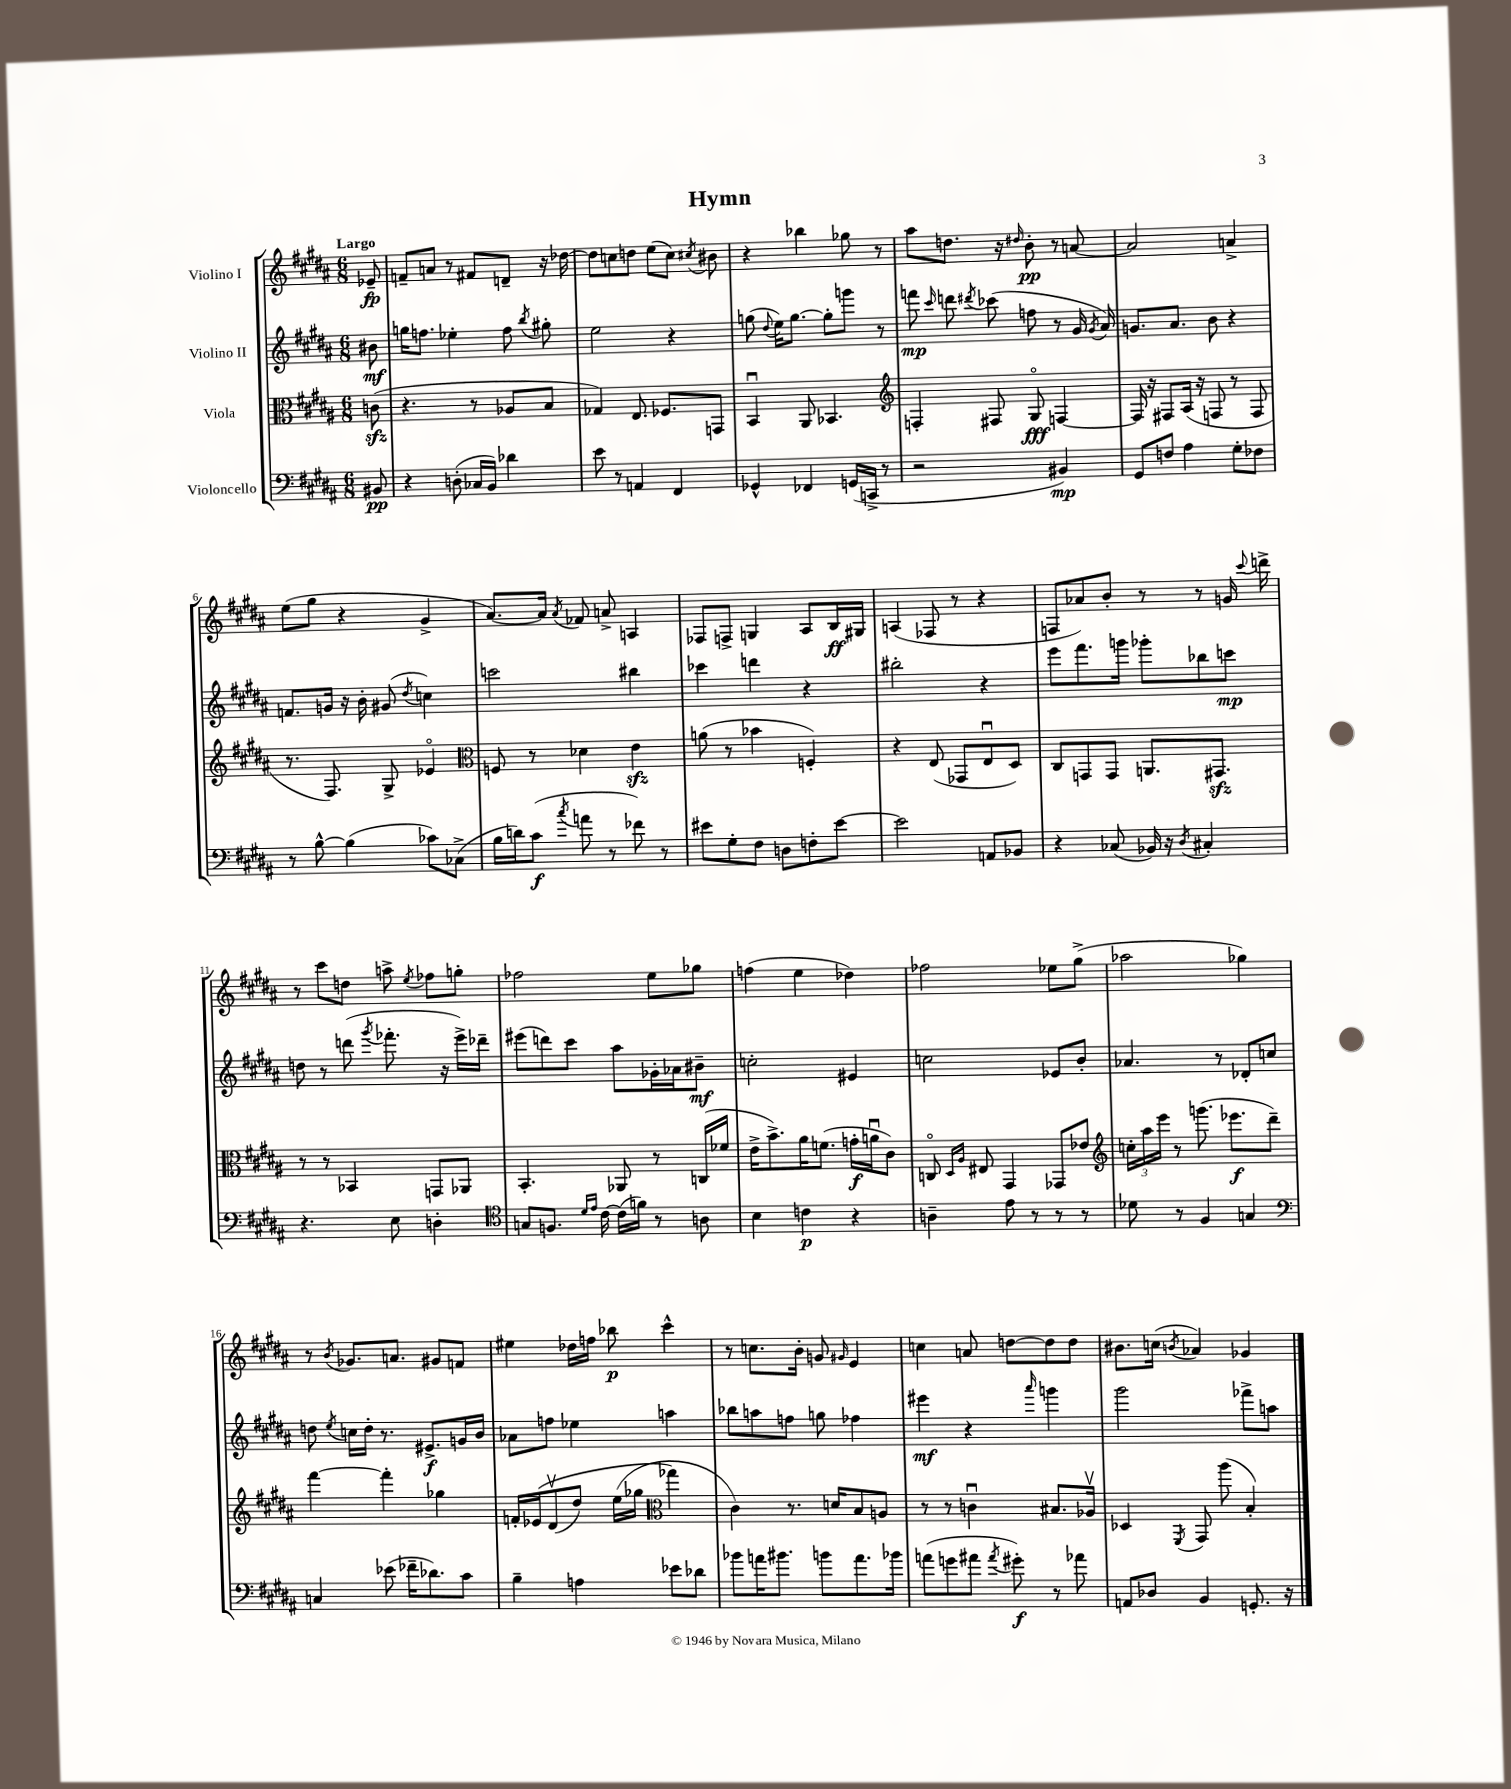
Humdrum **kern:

**kern	**kern	**kern	**kern
*staff4	*staff3	*staff2	*staff1
*clefF4	*clefC3	*clefG2	*clefG2
*k[f#c#g#d#a#]	*k[f#c#g#d#a#]	*k[f#c#g#d#a#]	*k[f#c#g#d#a#]
*M6/8	*M6/8	*M6/8	*M6/8
8BB#/	(8c\	8b#\	8e-~/
=	=	=	=
4r	4.r	16gg\LK	8f~/L
.	.	8.ff\J	.
.	.	.	8a/J
(8D'\	.	4ee-'\	8r
16C-/LL	8r	.	8f#/L
16BB/JJ)	.	.	.
4d-\	8A-/L	8ff\	8d~/J
.	.	8qbb/	.
.	8B/J	8gg#'\	16r
.	.	.	[16dd-\
=	=	=	=
8e\	4G-/)	2ee\	8dd-\]L
8r	.	.	8cc\
4AA/	8.E/	.	8dd\J
.	.	.	(8ee\L
.	8.F-/L	.	.
4FF#/	.	4r	8cc\J)
.	.	.	8qcc#/
.	8GG/J	.	8b#\
=	=	=	=
4GG-^^/	4BBu/	(8gg\	4r
.	.	8qqdd#/	.
.	.	16ee\LK)	.
.	.	[8.gg\J	.
4FF-/	8AA#/	.	4bb-\
.	4.BB-/	8gg'\]L	.
(16GG/LL	.	8ggg\J	8gg-\
16CC^/JJ	.	.	.
8r	.	8r	8r
=	=	=	=
*	*clefG2	*	*
2r	4F'/	8fff\	8aa#\L
.	.	16qqccc#/	.
.	.	8ddd\	8.dd\J
.	.	8qddd#/	.
.	8F#/	(8ccc-\	.
.	.	.	16r
.	.	.	16qqdd#/
.	8G#o/	8ff\	8b'\
4BB#/)	[4F/	8r	8r
.	.	16g#/	[8a/
.	.	8qg#/	.
.	.	16a#/)	.
=	=	=	=
8GG#/L	16F/]	8.g/L	2a/]
.	16r	.	.
8F/J	8F#/L	.	.
.	.	8.a#/J	.
4A#\	(16A#/Jk	.	.
.	16r	.	.
.	8F/	8b\	.
8G#'\L	8r	4r	4a^/
8F-\J	8F/	.	.
=	=	=	=
8r	8.r	8.f/L	(8ee\L
[8B^^\	.	.	8gg#\J
.	8.F#/)	16g/Jk	.
(4B\]	.	16r	4r
.	.	16b'\	.
.	8G#^/	(8g#/	.
.	.	8qdd#/	.
8c-\L)	4e-o/	4cc\)	4g#^/
(8C-^\J	.	.	.
=	=	=	=
*	*clefC3	*	*
16B\LL	8F/	2ccc\	[8.a#/L)
16d\J)	.	.	.
(8c#\J	8r	.	.
.	.	.	16a#/]Jk
8qcc#/	.	.	8qa#/
8a\	4d-\	.	8f-/
8r	.	.	8a^/
8f-\)	4e\	4bb#\	4A/
8r	.	.	.
=	=	=	=
8e#\L	(8a\	4ccc-\	8F-/L
8G#'\	8r	.	8F^/J
8F#\J	4b-\	4ddd\	4G/
8D\L	.	.	.
8F'\	4F'/)	4r	8A#/L
[8e#\J	.	.	16B/L
.	.	.	16G#/JJ
=	=	=	=
2e#\]	4r	2bb#'\	(4A/
.	(8E/	.	8F-/
.	8GG-/L	.	8r
8AA/L	8Eu/	4r	4r
8BB-/J	8D#/J)	.	.
=	=	=	=
4r	8C#/L	8eee\L	8F/L
.	8GG/	8.fff#\	8a-/)
(8C-/	8GG/J	.	8b'/J
.	.	16ggg\Jk	.
16BB-/)	8.AA/L	8ggg-'\L	8r
16r	.	.	.
8qD#/	.	.	.
4C#'/	.	8bb-\	8r
.	8.GG#/J	.	.
.	.	8ccc\J	16g/
.	.	.	8qqccc#/
.	.	.	16ddd^\
=	=	=	=
4.r	8r	8dd\	8r
.	8r	8r	8ccc#\L
.	4BB-/	(8ddd\	8dd\J
.	.	8qggg#/	.
8E\	.	8.fff-'\	8aa^\
.	.	.	8qee/
4D'\	8GG/L	.	8ff-\L
.	.	16r	.
.	8AA-/J	16eee^\LL)	8gg'\J
.	.	16ddd-~\JJ	.
=	=	=	=
*clefC4	*	*	*
8G/L	4.BB'/	(8eee#\L	2ff-\
8.F/J	.	8ddd\)	.
.	.	8ccc#\J	.
16qqd#/LL	.	.	.
16qqe/JJ	.	.	.
[16c#\	.	.	.
(16c#\]LL	8AA-/	8aa#\L	.
16f\JJ)	.	.	.
8r	8r	16g-'\L	8ee\L
.	.	16a-\J	.
8A\	(16C/LL	8b#~\J	8gg-\J
.	16f-/JJ	.	.
=	=	=	=
4B\	16e^\LK	2cc'\	(4ff\
.	8.b^\)	.	.
4c\	16a#\K	.	4ee\
.	(8.f\J	.	.
4r	16g'\LL	4e#/	4dd-\)
.	16au\J	.	.
.	8c#\J)	.	.
=	=	=	=
4A~\	8Co/	2cc\	2ff-\
.	16qqD#/LL	.	.
.	16qqA#/JJ	.	.
.	8E#/	.	.
8e\	4GG#/	.	.
8r	.	.	.
8r	8GG-/L	8e-/L	8ee-\L
8r	8e-/J	8b'/J	(8gg#^\J
=	=	=	=
*	*clefG2	*	*
8d-\	24cc'\LL	4.a-/	2aa-\
.	24aa#\	.	.
.	24eee\JJ	.	.
8r	8r	.	.
4F#/	(8.ggg\	.	.
.	.	8r	.
.	8.eee-\L	.	.
4G/	.	8d-'/L	4gg-\)
.	8ddd#~\J)	8cc/J	.
=	=	=	=
*clefF4	*	*	*
4C/	[4fff#\	8dd\	8r
.	.	8qee/	8qb/
.	.	16cc\LL	8.g-/L
.	.	16dd'\JJ	.
(8e-\	4fff#'\]	8.r	.
.	.	.	8.a/J
16f-~\LK	.	.	.
8.d-\)	.	8.e#^/L	.
.	4gg-\	.	8g#/L
8c#\J	.	16g/L	8f/J
.	.	16b/JJ	.
=	=	=	=
4B~\	16f'/LL	8a-\L	4ee#\
.	&(16e-/J	.	.
.	(8d#v/	8ff\J	.
4A\	8dd#/J)	4ee-\	16dd-\LL
.	.	.	16ff\JJ
.	(16ee\LL	.	8bb-\
.	16gg-\JJ	.	.
*	*clefC3	*	*
8e-\L	4gg-\&)	4aa\	4ccc#^^\
8d-\J	.	.	.
=	=	=	=
8b-\L	4c#\)	8bb-\L	8r
16a\K	.	8aa\	8.cc\L
8.b#\J	.	.	.
.	8.r	8ff\J	.
.	.	.	16b'\Jk
8b\L	.	8gg\	8g/
.	16d/LK	.	.
.	.	.	16qqg#/
8.a\	8B/	4ff-\	4e/
.	8A/J	.	.
16b-\Jk	.	.	.
=	=	=	=
(8a\L	8r	4eee#\	4cc\
8g\	8r	.	.
8a#\J	4cu\	4r	8a/
8qa#/	.	.	.
8g#'\)	.	.	[8dd\L
.	.	16qqaaa#/	.
8r	8.B#/L	4ggg\	8dd\]
8a-\	.	.	8dd\J
.	16A-v/Jk	.	.
=	=	=	=
8AA/L	4D-/	2ggg#\	8.b#\L
8D-/J	.	.	.
.	.	.	(16cc\Jk
.	8qFF#/	.	8qb/
4BB/	8GG#/	.	4a-/)
.	(8aa#\	.	.
8.GG'/	4B'/)	8fff-^\L	4g-/
.	.	8aa\J	.
16r	.	.	.
==	==	==	==
*-	*-	*-	*-
